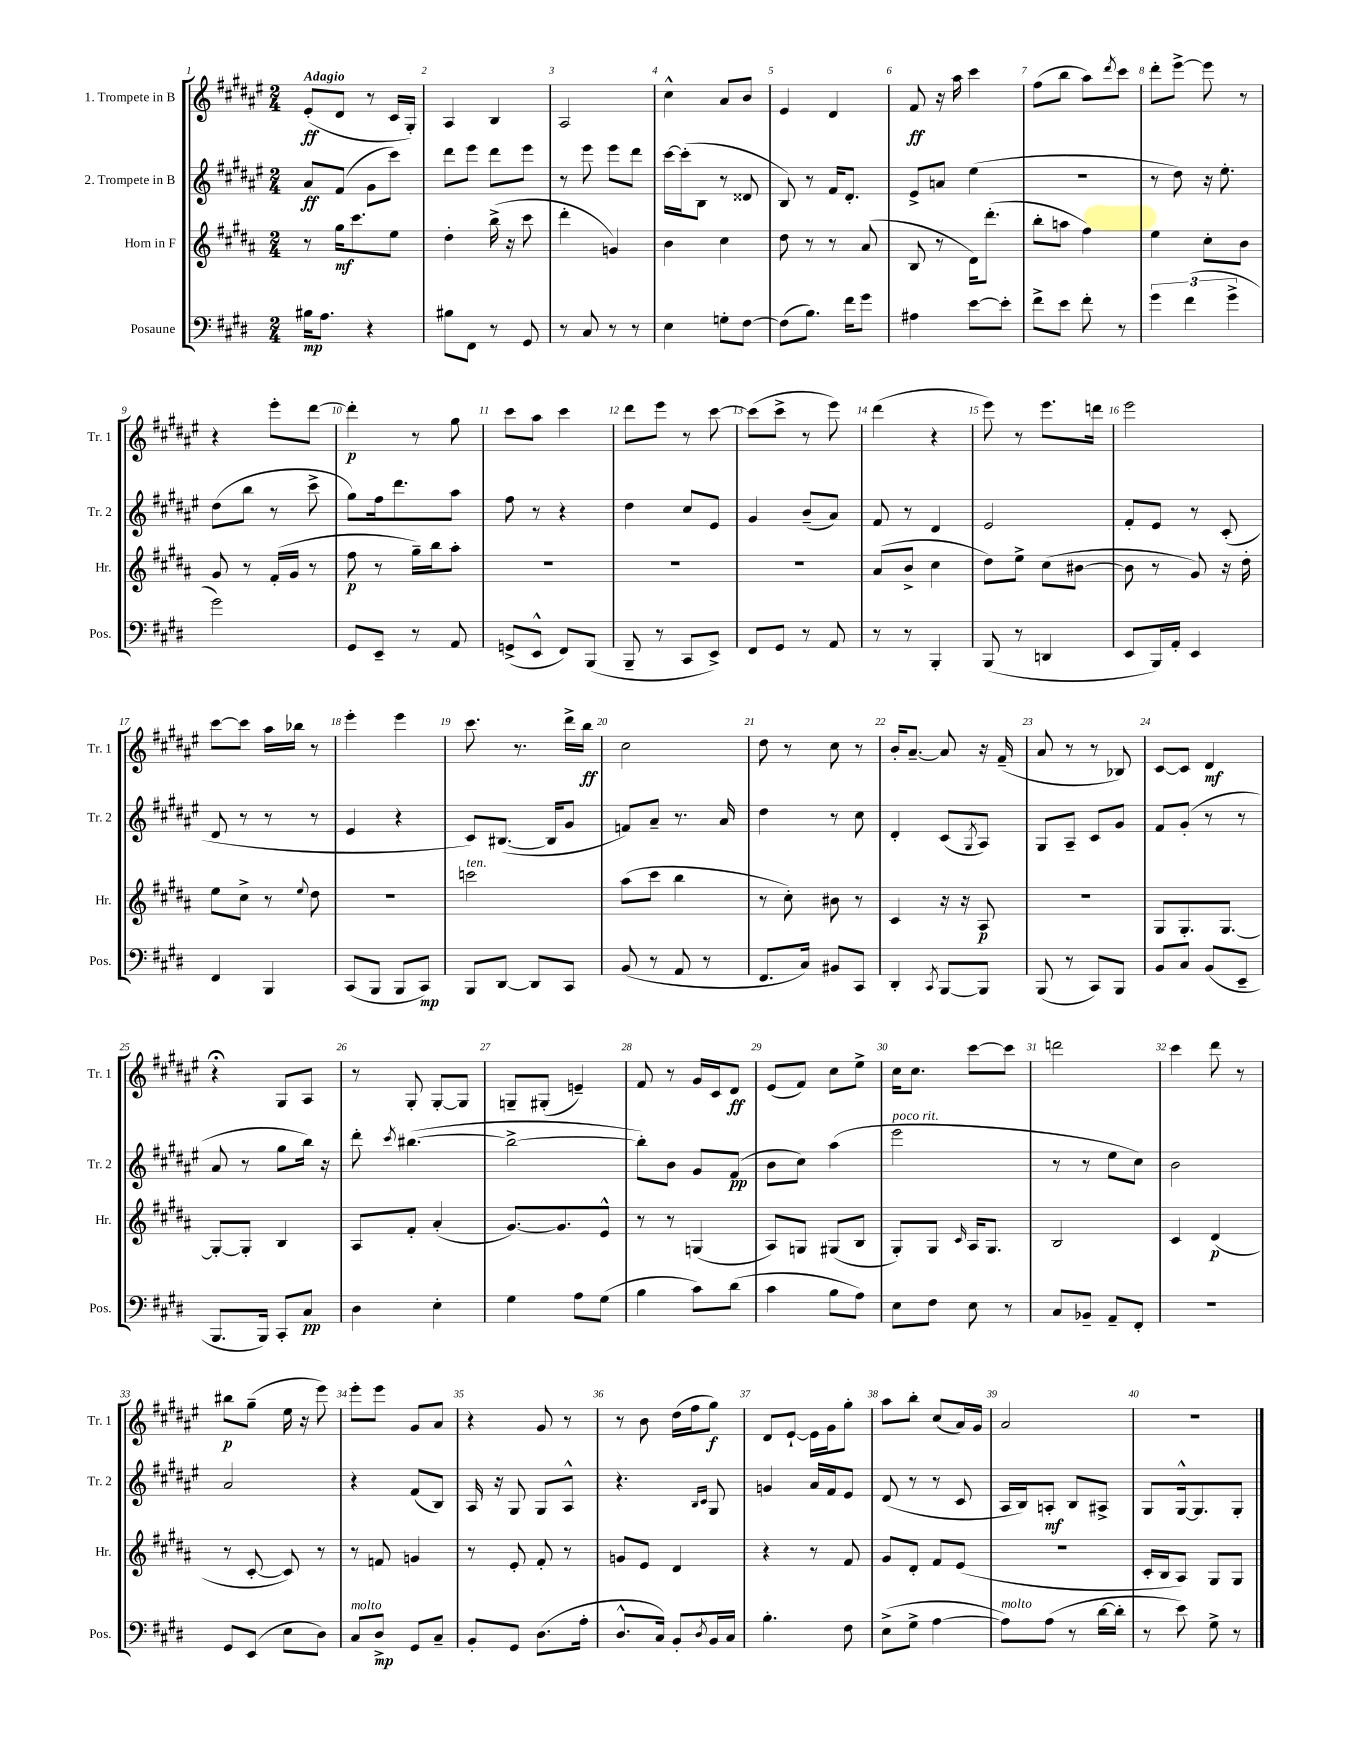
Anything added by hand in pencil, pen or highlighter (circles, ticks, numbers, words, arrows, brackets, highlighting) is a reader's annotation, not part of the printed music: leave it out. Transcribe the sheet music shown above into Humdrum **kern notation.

**kern	**kern	**kern	**kern
*staff4	*staff3	*staff2	*staff1
*clefF4	*clefG2	*clefG2	*clefG2
*k[f#c#g#d#]	*k[f#c#g#d#a#]	*k[f#c#g#d#a#e#]	*k[f#c#g#d#a#e#]
*M2/4	*M2/4	*M2/4	*M2/4
16B#	8r	8a#	(8e#'
8.A	.	.	.
.	16gg#	(8f#	8d#
.	8.ccc#	.	.
4r	.	8g#	8r
.	8ee	8ccc#)	16c#
.	.	.	16G#')
=	=	=	=
8B#	4dd#'	8ddd#	4A#
8FF#	.	8eee#	.
8r	(16bb^	8ddd#	4B
.	16r	.	.
8GG#	8ccc#	8eee#	.
=	=	=	=
8r	4ddd#'	8r	2A#
8C#	.	8eee#	.
8r	4g)	8eee#	.
8r	.	8ddd#	.
=	=	=	=
4E	4b	[16ccc#	4cc#^^
.	.	(16ccc#']	.
.	.	8B	.
8G'	4cc#	8r	8a#
[8F#	.	8d##	8b
=	=	=	=
(8F#]	8dd#	8B)	4e#
8.B)	8r	8r	.
.	8r	16f#	4d#
16f#	.	8.d#'	.
8g#	(8a#	.	.
=	=	=	=
4A#	8B	8e#^	8f#
.	8r	8a	16r
.	.	.	16aa#
[8e	16d#)	(4ee#	4ccc#
.	(8.ddd#'	.	.
8e']	.	.	.
=	=	=	=
8f#^	8bb'	2r	(8ff#
8e	8aa	.	8bb
8f#'	4ff#)	.	8aa#)
.	.	.	8qddd#
8r	.	.	8ccc#
=	=	=	=
6g#	4ee	8r	8ddd#'
.	.	8dd#)	[8eee#^
(6f#	.	.	.
.	8cc#'	16r	8eee#]
.	.	8.ee#'	.
6g#^	.	.	.
.	8b	.	8r
=	=	=	=
2g#)	8g#	(8dd#	4r
.	8r	8bb	.
.	(16f#'	8r	8eee#'
.	16g#	.	.
.	8r	8ccc#^	[8ddd#
=	=	=	=
8GG#	8ff#	8gg#)	4ddd#']
8EE~	8r	16ff#	.
.	.	8.ddd#	.
8r	16gg#~)	.	8r
.	16bb	.	.
8AA	8aa#'	8aa#	8gg#
=	=	=	=
(8GG^	2r	8ff#	8ccc#
8EE^^	.	8r	8aa#
8FF#)	.	4r	4ccc#
(8BBB	.	.	.
=	=	=	=
8BBB~	2r	4dd#	8ddd#
8r	.	.	8eee#
8CC#	.	8cc#	8r
8EE^)	.	8e#	[8ccc#
=	=	=	=
8FF#	2r	4g#	(8ccc#]
8GG#	.	.	8ccc#^
8r	.	(8b~	8r
8AA	.	8a#)	8eee#)
=	=	=	=
8r	(8a#	8f#	(4ddd#
8r	8b^	8r	.
4BBB'	4cc#	4d#	4r
=	=	=	=
(8BBB	8dd#)	2e#	8eee#)
8r	8ee^	.	8r
4DD	(8cc#	.	8.eee#
.	[8b#	.	.
.	.	.	16ddd
=	=	=	=
8EE	8b#]	8f#'	2eee#
16BBB)	8r	8e#	.
16AA'	.	.	.
4EE	8g#)	8r	.
.	16r	(8c#'	.
.	16dd#'	.	.
=	=	=	=
4FF#	8ee	8d#	[8ccc#
.	8cc#^	8r	8ccc#]
4BBB	8r	8r	16aa#
.	.	.	16bb-
.	8qqee	.	.
.	8dd#	8r	8r
=	=	=	=
(8CC#	2r	4e#	4eee#'
8BBB	.	.	.
8BBB	.	4r	4eee#
8CC#)	.	.	.
=	=	=	=
8BBB	2ccc	8c#)	8.ccc#
[8DD#	.	([8.B#	.
.	.	.	8.r
8DD#]	.	.	.
.	.	16B#]	.
8CC#	.	8g#	16ddd#^
.	.	.	16bb
=	=	=	=
(8BB	(8aa#	8f)	2cc#
8r	8ccc#	8a#~	.
8AA	4bb	8.r	.
8r	.	.	.
.	.	16a#	.
=	=	=	=
8.FF#	8r	4dd#	8dd#
.	8cc#')	.	8r
16C#)	.	.	.
8BB#	8b#	8r	8cc#
8CC#	8r	8cc#	8r
=	=	=	=
4DD#'	4c#	4d#'	16b'
.	.	.	[8.a#~
8qCC#	.	.	.
[8BBB	16r	(8c#	8a#]
.	16r	.	.
.	.	8qG#	.
8BBB]	8A#	8A#)	16r
.	.	.	(16f#~
=	=	=	=
(8BBB	2r	8G#	8a#
8r	.	8A#~	8r
8CC#)	.	8c#	8r
8BBB	.	8g#	8B-)
=	=	=	=
8BB	8G#	8f#	[8c#
8C#	8.G#'	(8g#'	8c#]
(8BB	.	8r	4d#
.	[8.G#	.	.
8EE~	.	8r	.
=	=	=	=
8.BBB	8G#'_	8a#	4r;
.	8G#']	8r	.
16BBB)	.	.	.
8CC#'	4B	8gg#	8G#
8C#	.	16bb)	8A#
.	.	16r	.
=	=	=	=
4D#	8A#	8ddd#'	8r
.	.	8qccc#	.
.	8f#'	([4.bb#	8G#'
4E'	(4a#'	.	[8G#'
.	.	.	8G#]
=	=	=	=
4G#	[8.g#)	2bb#^_	8G~
.	.	.	(8G#'
.	8.g#]	.	.
8A	.	.	4e~)
(8G#	8e^^	.	.
=	=	=	=
4B	8r	8bb#'])	8f#
.	8r	8b	8r
8c#)	(4G	8g#	16g#
.	.	.	16c#
(8d#	.	(8f#	8d#
=	=	=	=
4c#	8A#)	8b	(8e#
.	8G	8cc#)	8f#)
8B	(8G#	(4aa#	8cc#
8A)	8B	.	8ee#^
=	=	=	=
8E	8G#')	2eee#	16cc#
.	.	.	8.cc#
8F#	8G#	.	.
.	16qqc#	.	.
8E	16A#	.	[8ccc#
.	8.G#	.	.
8r	.	.	8ccc#]
=	=	=	=
8C#	2B	8r	2ddd
8BB-~	.	8r	.
8AA~	.	8ee#	.
8FF#'	.	8cc#)	.
=	=	=	=
2r	4c#	2b	4ccc#
.	(4d#	.	8ddd#
.	.	.	8r
=	=	=	=
8GG#	8r	2a#	8bb#
(8EE	[8c#'	.	(8gg#~
8E	8c#])	.	16ee#
.	.	.	16r
8D#)	8r	.	8eee#)
=	=	=	=
8C#	8r	4r	8eee#'
8D#^	8f	.	8eee#
8GG#	4g	(8f#	8g#
8C#~	.	8B)	8a#
=	=	=	=
8BB'	8r	16A#	4r
.	.	16r	.
8GG#	8e'	8G#	.
(8.D#	8f#'	8G#	8g#
.	8r	8A#^^	8r
16A'	.	.	.
=	=	=	=
8.D#^^	8g	4.r	8r
.	8e	.	8b
16C#)	.	.	.
8BB'	4d#	.	(16dd#
.	.	.	16ff#
.	.	16qqB	.
8qD#	.	16qqc#	.
16BB	.	8G#	8gg#)
16C#	.	.	.
=	=	=	=
4.B'	4r	4g	8d#
.	.	.	[8e#`
.	8r	16a#	16e#]
.	.	16f#	16g#
8F#	8f#	8e#	8gg#'
=	=	=	=
(8E^	8g#	(8d#	8aa#
8G#^	8d#'	8r	8bb'
[4A	8f#	8r	(8cc#
.	(8e	8c#	16a#)
.	.	.	16g#
=	=	=	=
8A])	2r	16A#	2a#
.	.	16B)	.
(8A	.	8A'	.
8r	.	8B	.
[16d#	.	8A#^	.
16d#']	.	.	.
=	=	=	=
8r	16c#'	8G#	2r
.	16B	.	.
8e)	8A#)	[16G#^^	.
.	.	8.G#]	.
8G#^	8G#	.	.
8r	8G#	8G#'	.
==	==	==	==
*-	*-	*-	*-
